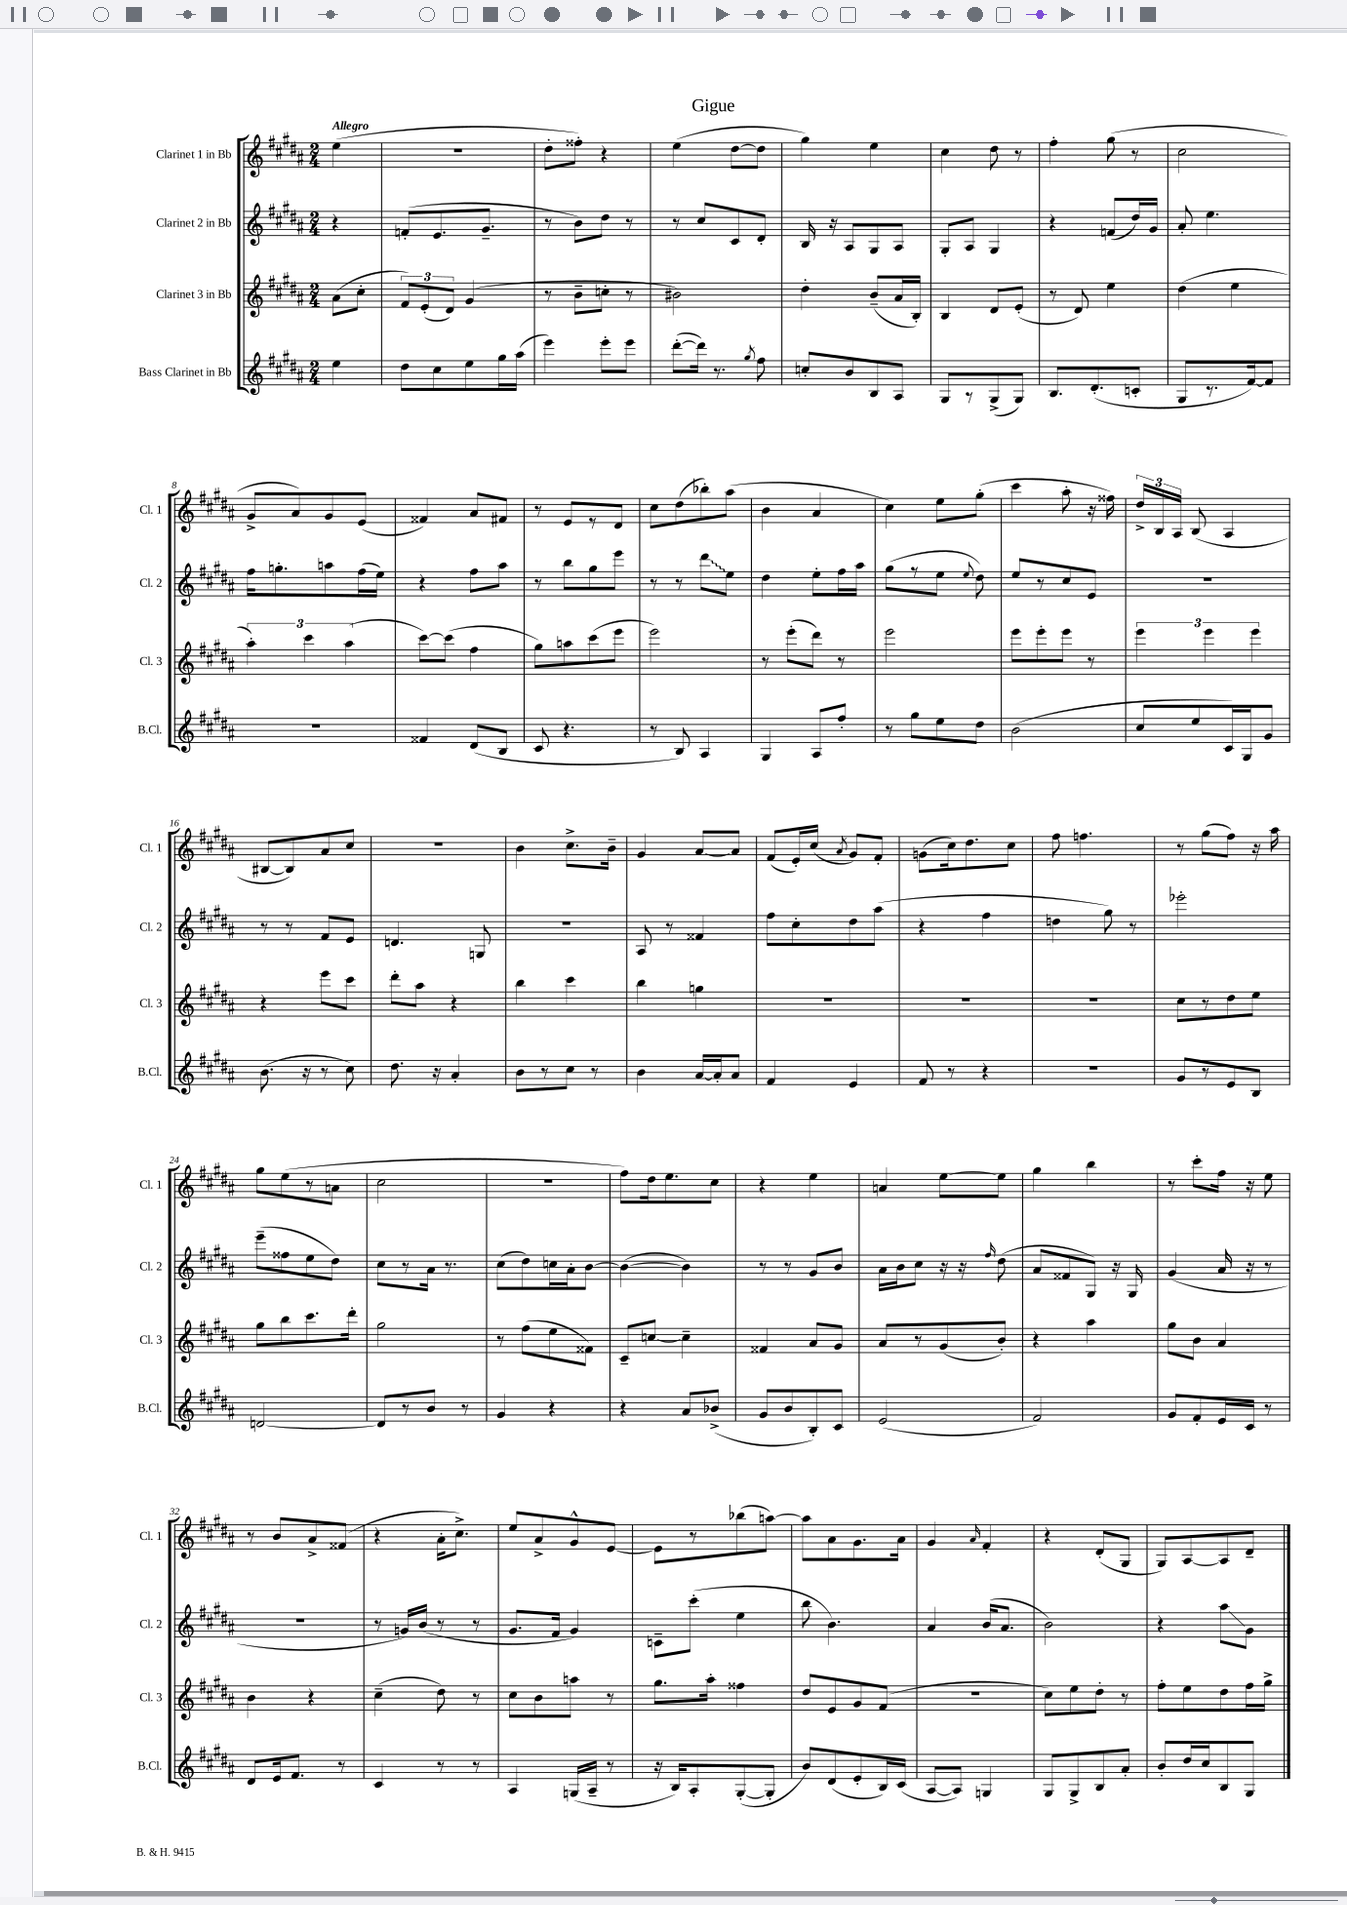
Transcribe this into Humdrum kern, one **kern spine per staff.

**kern	**kern	**kern	**kern
*staff4	*staff3	*staff2	*staff1
*clefG2	*clefG2	*clefG2	*clefG2
*k[f#c#g#d#a#]	*k[f#c#g#d#a#]	*k[f#c#g#d#a#]	*k[f#c#g#d#a#]
*M2/4	*M2/4	*M2/4	*M2/4
4ee\	(8a#\L	4r	(4ee\
.	8cc#'\J	.	.
=	=	=	=
8dd#\L	12f#/L)	(8f'/L	2r
.	(12e'/	.	.
8cc#\	.	8.e/	.
.	12d#/J)	.	.
8ee\	(4g#/	.	.
.	.	8.g#~/J	.
16gg#\L	.	.	.
(16aa#\JJ	.	.	.
=	=	=	=
4eee\)	8r	8r	8dd#'\L
.	8b~\L	8b\L)	8ff##'\J)
8eee'\L	8cc'\J	8dd#\J	4r
8eee\J	8r	8r	.
=	=	=	=
([8ddd#'\L	2b#\)	8r	(4ee\
16ddd#\]Jk)	.	8cc#/L	.
8.r	.	.	.
.	.	8c#/	[8dd#\L
8qgg#/	.	.	.
8ff#\	.	8d#'/J	8dd#\]J
=	=	=	=
8cc'/L	4dd#'\	16B/	4gg#\)
.	.	16r	.
8b/	.	8A#/L	.
8B/	(8b~/L	8G#/	4ee\
8A#/J	16a#/L	8A#/J	.
.	16B'/JJ)	.	.
=	=	=	=
8G#/L	4B/	8G#'/L	4cc#\
8r	.	8A#/J	.
(8G#^/	8d#/L	4G#/	8dd#\
8G#/J)	(8e'/J	.	8r
=	=	=	=
8.B/L	8r	4r	4ff#'\
.	8d#/)	.	.
(8.d#'/	.	.	.
.	4ee\	(8f/L	(8gg#\
8c'/J	.	16dd#/L)	8r
.	.	16g#/JJ	.
=	=	=	=
8G#/L	(4dd#\	8a#'/	2cc#\
8.r	.	4.ee\	.
.	4ee\	.	.
[16f#/k)	.	.	.
8f#/]J	.	.	.
=	=	=	=
2r	6aa#'\)	16ff#\LK	8g#^/L
.	.	8.gg'\	.
.	.	.	8a#/)
.	6ccc#\	.	.
.	.	8aa\	8g#/
.	(6aa#\	.	.
.	.	(16ff#\L	(8e/J
.	.	16ee\JJ)	.
=	=	=	=
4f##/	[8ccc#\L)	4r	4f##/)
.	(8ccc#\]J	.	.
(8d#/L	4ff#\	8ff#\L	8a#/L
8B/J	.	8aa#\J	8f#/J
=	=	=	=
8c#/	8gg#\L)	8r	8r
4.r	8aa\	8bb\L	8e/L
.	(8ccc#\	8gg#\	8r
.	8eee\J	8eee\J	8d#/J
=	=	=	=
8r	2eee\)	8r	8cc#\L
8B/)	.	8r	(8dd#\
4A#/	.	8ddd#\L	8bb-'\)
.	.	8ee\J	(8aa#\J
=	=	=	=
4G#/	8r	4dd#\	4b\
.	(8eee'\L	.	.
8A#/L	8ddd#\J)	8ee'\L	4a#/
8ff#'/J	8r	16ff#\L	.
.	.	16aa#\JJ	.
=	=	=	=
8r	2eee\	(8gg#\L	4cc#\)
8gg#\L	.	8r	.
8ee\	.	8ee\J	8ee\L
.	.	8qqee/	.
8dd#\J	.	8dd#\)	(8gg#'\J
=	=	=	=
(2b\	8eee\L	8ee/L	4ccc#\
.	8eee'\	8r	.
.	8eee\J	8cc#/	8aa#'\
.	8r	8e/J	16r
.	.	.	16ff##\)
=	=	=	=
8cc#/L	6eee\	2r	24dd#^/LL
.	.	.	24B/
.	.	.	24A#/JJ
8ee/	.	.	(8B/
.	6eee\	.	.
16c#/L)	.	.	4A#/
16G#/J	.	.	.
.	6eee\	.	.
8g#/J	.	.	.
=	=	=	=
(8.b\	4r	8r	[8B#/L
.	.	8r	8B#/])
16r	.	.	.
8r	8eee\L	8f#/L	8a#/
8cc#\)	8ccc#\J	8e/J	8cc#/J
=	=	=	=
8.dd#\	8ddd#'\L	4.d/	2r
.	8aa#\J	.	.
16r	.	.	.
4a#'/	4r	.	.
.	.	8G/	.
=	=	=	=
8b\L	4bb\	2r	4b\
8r	.	.	.
8cc#\J	4ccc#\	.	8.cc#^\L
8r	.	.	.
.	.	.	16b~\Jk
=	=	=	=
4b\	4bb\	8A#/	4g#/
.	.	8r	.
[16a#/LL	4gg\	4f##/	[8a#/L
16a#'/]J	.	.	.
8a#/J	.	.	8a#/]J
=	=	=	=
4f#/	2r	8ff#\L	(8f#/L
.	.	8cc#'\	16e'/L)
.	.	.	(16cc#/JJ
.	.	.	8qa#/
4e/	.	8dd#\	8g#/L)
.	.	(8aa#\J	8f#'/J
=	=	=	=
8f#/	2r	4r	(8g\L
8r	.	.	16cc#\k)
.	.	.	8.dd#\
4r	.	4ff#\	.
.	.	.	8cc#\J
=	=	=	=
2r	2r	4dd\	8ff#\
.	.	.	4.ff\
.	.	8gg#\)	.
.	.	8r	.
=	=	=	=
8g#/L	8cc#\L	2eee-'\	8r
8r	8r	.	(8gg#\L
8e/	8dd#\	.	8ff#\J)
8B/J	8ee\J	.	16r
.	.	.	16aa#\
=	=	=	=
[2d/	8gg#\L	(8eee~\L	8gg#\L
.	8bb\	8ff##\	(8ee\
.	8.ccc#\	8ee\	8r
.	.	8dd#\J)	8a\J
.	16ddd#'\Jk	.	.
=	=	=	=
8d/]L	2gg#\	8cc#\L	2cc#\
8r	.	8r	.
8b/J	.	16a#\Jk	.
.	.	8.r	.
8r	.	.	.
=	=	=	=
4g#/	8r	(8cc#\L	2r
.	(8ff#\L	8dd#\)	.
4r	8ee\	16cc\L	.
.	.	16a#'\J	.
.	8f##\J)	[8b\J	.
=	=	=	=
4r	8c#~/L	(4b\_	8ff#\L)
.	[8cc/J	.	16dd#\k
.	.	.	8.ee\
8a#/L	4cc~\]	4b\])	.
(8b-^/J	.	.	8cc#\J
=	=	=	=
8g#/L	4f##/	8r	4r
8b/	.	8r	.
8B'/)	8a#/L	8g#/L	4ee\
8c#/J	8g#/J	8b/J	.
=	=	=	=
(2e/	8a#/L	16a#\LL	4a/
.	.	16b\J	.
.	8r	8cc#\J	.
.	(8g#/	16r	[8ee\L
.	.	16r	.
.	.	16qqff#/	.
.	8b'/J)	(8dd#\	8ee\]J
=	=	=	=
2f#/)	4r	8a#/L	4gg#\
.	.	8f##/	.
.	4aa#\	8G#/J)	4bb\
.	.	16r	.
.	.	16G#/	.
=	=	=	=
8g#/L	8gg#\L	(4g#/	8r
8f#'/	8b\J	.	8ccc#'\L
16e/L	4a#/	16a#/	16ff#\Jk
16c#/JJ	.	16r	16r
8r	.	8r	8ee\
=	=	=	=
8d#/L	4b\	2r	8r
16e/k	.	.	8b/L
8.f#/J	.	.	.
.	4r	.	8a#^/
8r	.	.	(8f##/J
=	=	=	=
4c#/	(4cc#~\	8r	4r
.	.	16g/LL)	.
.	.	(16b/JJ	.
8r	8dd#\)	8r	16a#'\LK
.	.	.	8.cc#^\J)
8r	8r	8r	.
=	=	=	=
4A#/	8cc#\L	8.g#/L	8ee/L
.	8b\	.	8a#^/
.	.	16f#/Jk	.
(16G/LL	8aa\J	4g#/)	8g#^^/
16A#~/JJ	.	.	.
8r	8r	.	[8e/J
=	=	=	=
16r	8.gg#\L	8c~\L	8e\]L
16B/LK)	.	.	.
8A#'/	.	(8ccc#'\J	8r
.	16aa#'\Jk	.	.
([8G#'/	4ff##\	4ee\	(8bb-\
8G#'/]J	.	.	[8aa\J)
=	=	=	=
8b/L)	8dd#/L	8bb\	8aa\]L
(8d#/	8e/	4.b\)	8a#\
8e'/	8g#/	.	8.g#\
16B/L)	(8f#/J	.	.
(16c#/JJ	.	.	16a#\Jk
=	=	=	=
[8A#/L	2r	4a#/	4g#/
8A#/]J)	.	.	.
.	.	.	16qqa#/
4G/	.	(16b/LK	4f#'/
.	.	8.a#/J	.
=	=	=	=
8G#/L	8cc#\L)	2b\)	4r
8G#^/	8ee\	.	.
8B/	8dd#'\J	.	(8d#'/L
8a#'/J	8r	.	8G#/J
=	=	=	=
8b'/L	8ff#'\L	4r	8G#/L)
16dd#/L	8ee\	.	[8A#/
16cc#/J	.	.	.
8B/	8dd#\	8aa#\L	8A#/]
8G#/J	16ff#\L	8g#\J	8d#~/J
.	16gg#^\JJ	.	.
==	==	==	==
*-	*-	*-	*-
